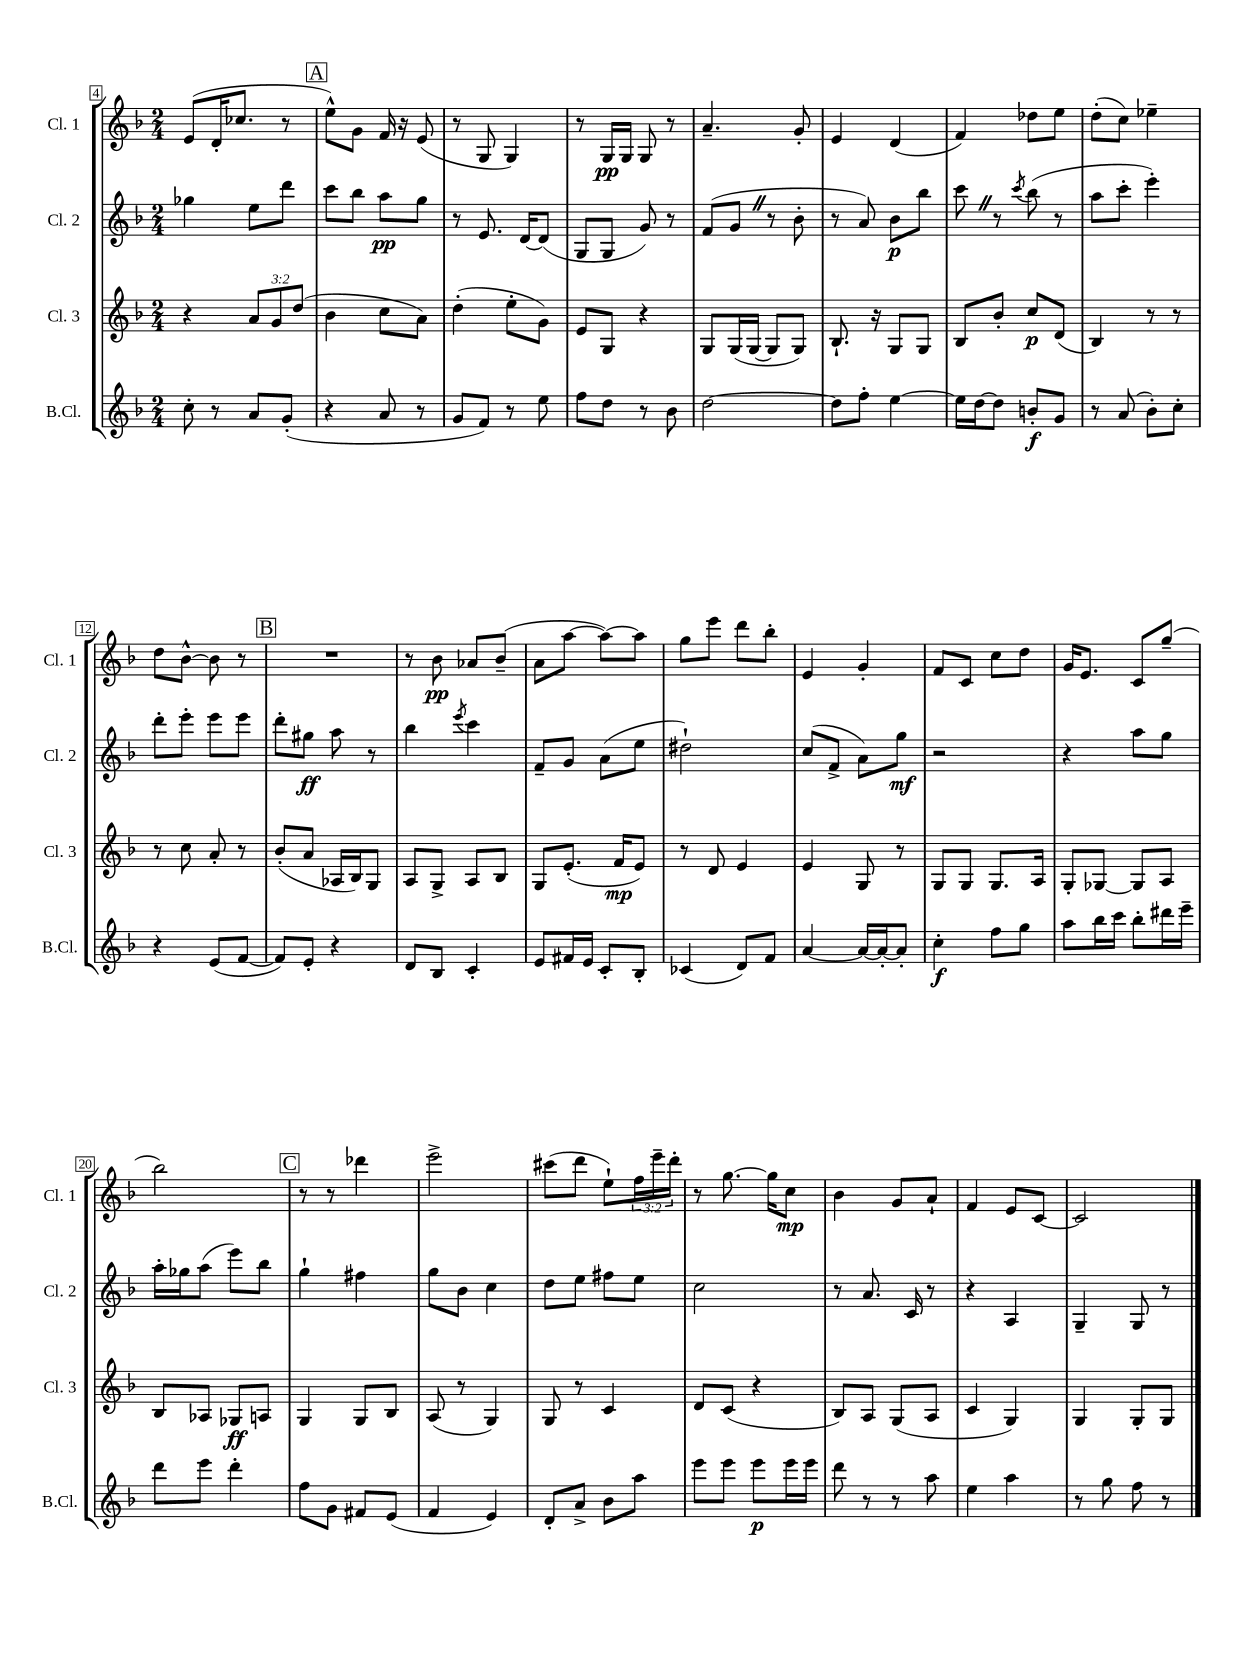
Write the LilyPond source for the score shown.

<<
\new StaffGroup <<
\new Staff = "s0" \with { instrumentName = "Cl. 1" shortInstrumentName = "Cl. 1" } {
    \clef treble \key f \major \numericTimeSignature \time 2/4 \override Staff.TupletNumber.text = #tuplet-number::calc-fraction-text
    e'8( d'16-. ces''8. r8 |
    \mark \markup { \box "A" } e''8-^) g'8 f'16 r16 e'8( |
    r8 g8 g4) |
    r8 g16\pp g16 g8 r8 |
    a'4.-- g'8-. |
    e'4 d'4( |
    f'4) des''8 e''8 |
    d''8-.( c''8) ees''4-- |
    d''8 bes'8~-^ bes'8 r8 |
    \mark \markup { \box "B" } R2 |
    r8 bes'8\pp aes'8 bes'8--( |
    a'8 a''8~ a''8~) a''8 |
    g''8 e'''8 d'''8 bes''8-. |
    e'4 g'4-. |
    f'8 c'8 c''8 d''8 |
    g'16 e'8. c'8 g''8--( |
    bes''2) |
    \mark \markup { \box "C" } r8 r8 des'''4 |
    e'''2-> |
    cis'''8( d'''8 e''8-!) \tuplet 3/2 { f''16 e'''16-- d'''16-. } |
    r8 g''8.~ g''16 c''8\mp |
    bes'4 g'8 a'8-! |
    f'4 e'8 c'8~ |
    c'2 \bar "|." |
}
\new Staff = "s1" \with { instrumentName = "Cl. 2" shortInstrumentName = "Cl. 2" } {
    \clef treble \key f \major \numericTimeSignature \time 2/4
    ges''4 e''8 d'''8 |
    \mark \markup { \box "A" } c'''8 bes''8 a''8\pp g''8 |
    r8 e'8. d'16~ d'8( |
    g8 g8 g'8) r8 |
    f'8( g'8 \once \override BreathingSign.text = \markup { \musicglyph "scripts.caesura.straight" } \breathe r8 bes'8-. |
    r8 a'8) bes'8\p bes''8 |
    c'''8 \once \override BreathingSign.text = \markup { \musicglyph "scripts.caesura.straight" } \breathe r8 \acciaccatura { c'''8 } bes''8( r8 |
    a''8 c'''8-. e'''4-.) |
    d'''8-. e'''8-. e'''8 e'''8 |
    \mark \markup { \box "B" } d'''8-. gis''8\ff a''8 r8 |
    bes''4 \acciaccatura { e'''8 } c'''4 |
    f'8-- g'8 a'8( e''8 |
    dis''2-!) |
    c''8( f'8-> a'8) g''8\mf |
    r2 |
    r4 a''8 g''8 |
    a''16-. ges''16 a''8( e'''8) bes''8 |
    \mark \markup { \box "C" } g''4-! fis''4 |
    g''8 bes'8 c''4 |
    d''8 e''8 fis''8 e''8 |
    c''2 |
    r8 a'8. c'16 r8 |
    r4 a4 |
    g4-- g8 r8 \bar "|." |
}
\new Staff = "s2" \with { instrumentName = "Cl. 3" shortInstrumentName = "Cl. 3" } {
    \clef treble \key f \major \numericTimeSignature \time 2/4 \override Staff.TupletNumber.text = #tuplet-number::calc-fraction-text
    r4 \tuplet 3/2 { a'8 g'8 d''8( } |
    \mark \markup { \box "A" } bes'4 c''8 a'8) |
    d''4-.( e''8-. g'8) |
    e'8 g8 r4 |
    g8 g16( g16~ g8 g8) |
    bes8.-! r16 g8 g8 |
    bes8 bes'8-. c''8\p d'8( |
    bes4) r8 r8 |
    r8 c''8 a'8-. r8 |
    \mark \markup { \box "B" } bes'8-.( a'8 aes16 bes16) g8 |
    a8 g8-> a8 bes8 |
    g8 e'8.-.( f'16\mp e'8) |
    r8 d'8 e'4 |
    e'4 g8 r8 |
    g8 g8 g8. a16 |
    g8-. ges8~ ges8 a8 |
    bes8 aes8 ges8\ff a8 |
    \mark \markup { \box "C" } g4 g8 bes8 |
    a8( r8 g4) |
    g8 r8 c'4 |
    d'8 c'8( r4 |
    bes8) a8 g8( a8 |
    c'4 g4) |
    g4 g8-. g8 \bar "|." |
}
\new Staff = "s3" \with { instrumentName = "B.Cl." shortInstrumentName = "B.Cl." } {
    \clef treble \key f \major \numericTimeSignature \time 2/4
    c''8-. r8 a'8 g'8-.( |
    \mark \markup { \box "A" } r4 a'8 r8 |
    g'8 f'8) r8 e''8 |
    f''8 d''8 r8 bes'8 |
    d''2~ |
    d''8 f''8-. e''4~ |
    e''16 d''16~ d''8 b'8-.\f g'8 |
    r8 a'8( bes'8-.) c''8-. |
    r4 e'8( f'8~ |
    \mark \markup { \box "B" } f'8) e'8-. r4 |
    d'8 bes8 c'4-. |
    e'8 fis'16 e'16 c'8-. bes8-. |
    ces'4( d'8) f'8 |
    a'4~ a'16~ a'16~-. a'8-. |
    c''4-.\f f''8 g''8 |
    a''8 bes''16 c'''16 bes''8-. dis'''16 e'''16-- |
    d'''8 e'''8 d'''4-. |
    \mark \markup { \box "C" } f''8 g'8 fis'8 e'8( |
    f'4 e'4) |
    d'8-. a'8-> bes'8 a''8 |
    e'''8 e'''8 e'''8\p e'''16 e'''16 |
    d'''8 r8 r8 a''8 |
    e''4 a''4 |
    r8 g''8 f''8 r8 \bar "|." |
}
>>
>>
\layout { \context { \Score currentBarNumber = #4 \override BarNumber.stencil = #(make-stencil-boxer 0.1 0.3 ly:text-interface::print) } }
